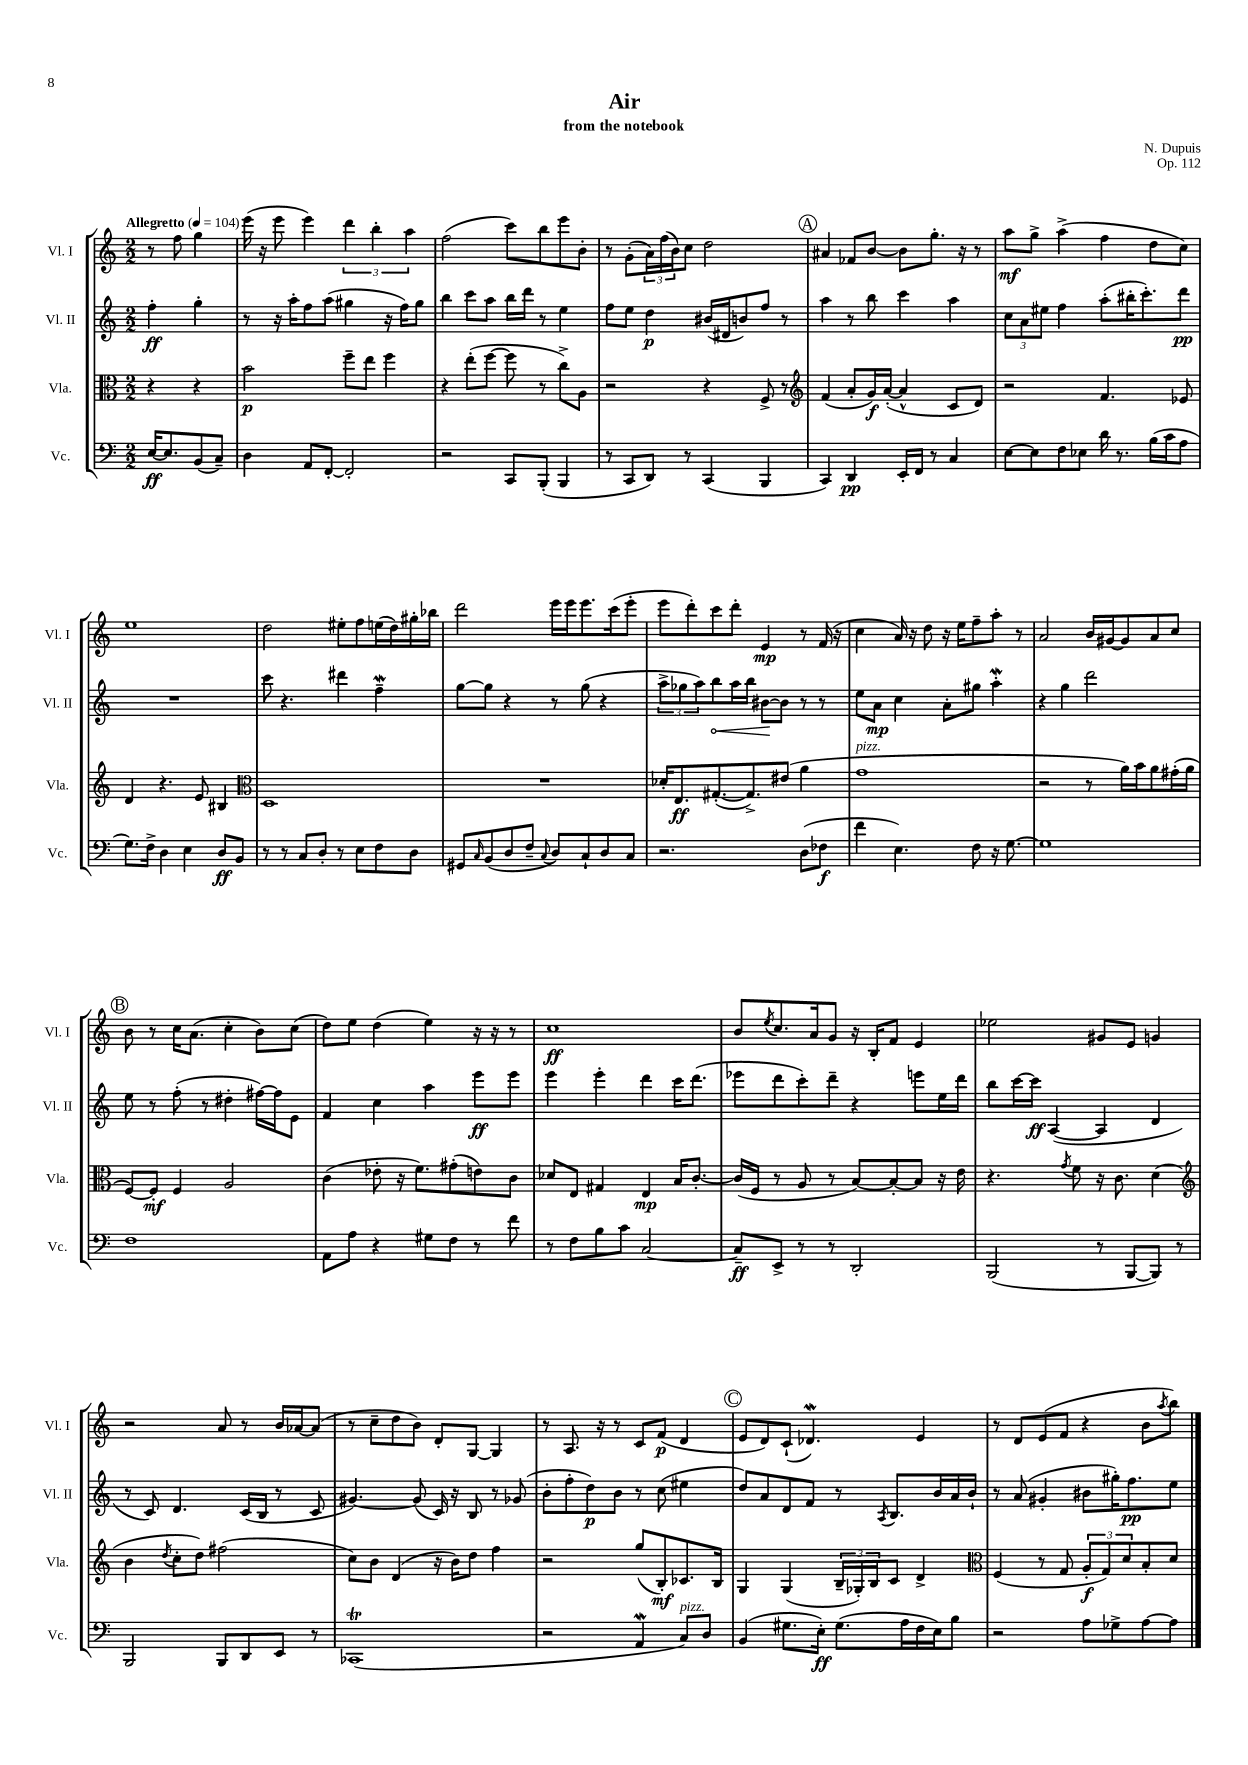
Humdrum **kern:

**kern	**dynam	**kern	**dynam	**kern	**dynam	**kern	**dynam
*part4	*part4	*part3	*part3	*part2	*part2	*part1	*part1
*staff4	*staff4	*staff3	*staff3	*staff2	*staff2	*staff1	*staff1
*I"Vc.	*	*I"Vla.	*	*I"Vl. II	*	*I"Vl. I	*
*I'Vc.	*	*I'Vla.	*	*I'Vl. II	*	*I'Vl. I	*
*clefF4	*	*clefC3	*	*clefG2	*	*clefG2	*
*k[]	*	*k[]	*	*k[]	*	*k[]	*
*M2/2	*	*M2/2	*	*M2/2	*	*M2/2	*
*MM104	*	*MM104	*	*MM104	*	*MM104	*
=	=	=	=	=	=	=	=
!	!	!	!	!	!	!LO:TX:a:B:t=Allegretto	!
[16E/KL	ff	4r	.	4ff'\	ff	8r	.
8.E/]	.	.	.	.	.	.	.
.	.	.	.	.	.	8ff\	.
(8BB/	.	4r	.	4gg'\	.	4gg\	.
8C~/J)	.	.	.	.	.	.	.
=1	=1	=1	=1	=1	=1	=1	=1
4D\	.	2b\	p	8r	.	(16eee\	.
.	.	.	.	.	.	16r	.
.	.	.	.	16r	.	8eee\	.
.	.	.	.	16aa'\KL	.	.	.
8AA/L	.	.	.	8ff\	.	4eee\)	.
[8FF'/J	.	.	.	(8aa\J	.	.	.
2FF'/]	.	8ff~\L	.	4gg#X\	.	6ddd\	.
.	.	8ee\J	.	.	.	.	.
.	.	.	.	.	.	6bb'\	.
.	.	4ff\	.	16r	.	.	.
.	.	.	.	16ff\KL)	.	.	.
.	.	.	.	.	.	6aa\	.
.	.	.	.	8gg#\J	.	.	.
=2	=2	=2	=2	=2	=2	=2	=2
2r	.	4r	.	4bb\	.	(2ff\	.
.	.	(8ee'\L	.	8ccc\L	.	.	.
.	.	[8ff\J	.	8aa\J	.	.	.
8CC/L	.	8ff\]	.	16bb\LL	.	8ccc\L)	.
.	.	.	.	16ddd\JJ	.	.	.
(8BBB'/J	.	8r	.	8r	.	8bb\	.
4BBB/	.	8cc^\L)	.	4ee\	.	8eee\	.
.	.	8A\J	.	.	.	8b'\J	.
=3	=3	=3	=3	=3	=3	=3	=3
8r	.	2r	.	8ff\L	.	8r	.
8CC/L	.	.	.	8ee\J	.	(8g'\L	.
8DD/J)	.	.	.	4dd\	p	24a\L)	.
.	.	.	.	.	.	(24ff\	.
.	.	.	.	.	.	24b\J)	.
8r	.	.	.	.	.	8cc\J	.
(4CC/	.	4r	.	(16b#X/LL	.	2dd\	.
.	.	.	.	16d#X/J	.	.	.
.	.	.	.	8bn/)	.	.	.
4BBB/	.	8F^/	.	8ff/J	.	.	.
.	.	8r	.	8r	.	.	.
!!LO:REH:place=s1:t=A
=4	=4	=4	=4	=4	=4	=4	=4
*	*	*clefG2	*	*	*	*	*
4CC/)	.	(4f/	.	4aa\	.	4a#X/	.
4DD/	pp	8a'/L	.	8r	.	8f-X/L	.
.	.	16g/L)	f	8bb\	.	[8b/J	.
.	.	([16a'/JJ	.	.	.	.	.
16EE'/LL	.	4a^^/]	.	4ccc\	.	8b\L]	.
16FF/JJ	.	.	.	.	.	.	.
8r	.	.	.	.	.	8.gg'\J	.
4C/	.	8c/L	.	4aa\	.	.	.
.	.	.	.	.	.	16r	.
.	.	8d/J)	.	.	.	8r	.
=5	=5	=5	=5	=5	=5	=5	=5
[8E\L	.	2r	.	12cc\L	.	8aa\L	mf
.	.	.	.	12a\	.	.	.
8E\]	.	.	.	.	.	8gg^\J	.
.	.	.	.	12ee#X\J	.	.	.
8F\	.	.	.	4ff\	.	(4aa^\	.
8E-X\J	.	.	.	.	.	.	.
16d\	.	4.f/	.	(8aa'\L	.	4ff\	.
8.r	.	.	.	.	.	.	.
.	.	.	.	16bb#X'\K	.	.	.
.	.	.	.	8.ccc'\)	.	.	.
(16B\LL	.	.	.	.	.	8dd\L	.
16c\J	.	.	.	.	.	.	.
8A\J	.	8e-X/	.	8ddd\J	pp	8cc\J)	.
!!LO:LB:g=z
=6	=6	=6	=6	=6	=6	=6	=6
8.G\L)	.	4d/	.	1r	.	1ee	.
16F^\Jk	.	.	.	.	.	.	.
4D\	.	4.r	.	.	.	.	.
4E\	.	.	.	.	.	.	.
.	.	8e/	.	.	.	.	.
8D/L	ff	4B#X/	.	.	.	.	.
8BB/J	.	.	.	.	.	.	.
=7	=7	=7	=7	=7	=7	=7	=7
*	*	*clefC3	*	*	*	*	*
8r	.	1D	.	8ccc\	.	2dd\	.
8r	.	.	.	4.r	.	.	.
8C/L	.	.	.	.	.	.	.
8D'/J	.	.	.	.	.	.	.
8r	.	.	.	4ddd#X\	.	8ee#X'\L	.
8E\L	.	.	.	.	.	8ff\	.
8F\	.	.	.	4ffw~\	.	(16een\L	.
.	.	.	.	.	.	16dd\)	.
8D\J	.	.	.	.	.	16gg#X'\	.
.	.	.	.	.	.	16bb-X\JJ	.
=8	=8	=8	=8	=8	=8	=8	=8
8GG#X/L	.	1r	.	[8gg\L	.	2ddd\	.
16qqC/	.	.	.	.	.	.	.
(8BB/	.	.	.	8gg\J]	.	.	.
8D/	.	.	.	4r	.	.	.
8F~/J	.	.	.	.	.	.	.
8qqC/	.	.	.	.	.	.	.
8D/L)	.	.	.	8r	.	16eee\LL	.
.	.	.	.	.	.	16eee\J	.
8C`/	.	.	.	(8gg\	.	8.eee\	.
8D/	.	.	.	4r	.	.	.
.	.	.	.	.	.	(16ccc\k	.
8C/J	.	.	.	.	.	8eee'\J	.
=9	=9	=9	=9	=9	=9	=9	=9
2.r	.	16d-X'/KL	.	12aa^\L	.	8eee\L	.
.	.	8.E/	ff	.	.	.	.
.	.	.	.	12gg-X\	.	.	.
.	.	.	.	.	.	8ddd'\)	.
.	.	.	.	12aa\)	.	.	.
!	!	!	!	!	!LO:HP:b	!	!
.	.	([8.G#X'/	.	8bb\	<	8ccc\	.
.	.	.	.	16aa\L	.	8ddd'\J	.
.	.	8.G#^/])	.	16bb\JJ	.	.	.
.	.	.	.	[8b#X\L	.	4e/	mp
.	.	(8e#X/J	.	8b#\J]	[	.	.
(8D\L	.	4a\	.	8r	.	8r	.
8F-X\J	f	.	.	8r	.	(16f/	.
.	.	.	.	.	.	16r	.
=10	=10	=10	=10	=10	=10	=10	=10
!	!	!LO:TX:a:i:t=pizz.	!	!	!	!	!
4f\	.	1g	.	8ee\L	.	4cc\	.
.	.	.	.	8a\J	mp	.	.
4.E\)	.	.	.	4cc\	.	16a/)	.
.	.	.	.	.	.	16r	.
.	.	.	.	.	.	8dd\	.
.	.	.	.	8a'\L	.	16r	.
.	.	.	.	.	.	16ee\KL	.
8F\	.	.	.	8gg#X\J	.	8ff~\	.
16r	.	.	.	4aaW'\	.	8aa'\J	.
[8.G\	.	.	.	.	.	.	.
.	.	.	.	.	.	8r	.
=11	=11	=11	=11	=11	=11	=11	=11
1G]	.	2r	.	4r	.	2a/	.
.	.	.	.	4gg\	.	.	.
.	.	8r	.	2ddd\	.	16b/LL	.
.	.	.	.	.	.	[16g#X/J	.
.	.	16a\LL)	.	.	.	8g#/]	.
.	.	16b\J	.	.	.	.	.
.	.	8a\	.	.	.	8a/	.
.	.	(16g#X'\L	.	.	.	8cc/J	.
.	.	16a\JJ	.	.	.	.	.
!!LO:LB:g=z
!!LO:REH:place=s1:t=B
=12	=12	=12	=12	=12	=12	=12	=12
1F	.	[8F/L)	.	8ee\	.	8b\	.
.	.	8F'/J]	mf	8r	.	8r	.
.	.	4F/	.	(8ff'\	.	16cc\KL	.
.	.	.	.	.	.	(8.a\J	.
.	.	.	.	8r	.	.	.
.	.	2A/	.	4dd#X'\	.	4cc'\	.
.	.	.	.	[16ff#X\LL)	.	8b\L)	.
.	.	.	.	16ff#\J]	.	.	.
.	.	.	.	8e\J	.	(8cc\J	.
=13	=13	=13	=13	=13	=13	=13	=13
8AA\L	.	(4c\	.	4f/	.	8dd\L)	.
8A\J	.	.	.	.	.	8ee\J	.
4r	.	8e-X'\	.	4cc\	.	(4dd\	.
.	.	16r	.	.	.	.	.
.	.	8.f\L)	.	.	.	.	.
8G#X\L	.	.	.	4aa\	.	4ee\)	.
8F\J	.	(8g#X'\	.	.	.	.	.
8r	.	8en\)	.	8eee\L	ff	16r	.
.	.	.	.	.	.	16r	.
8f\	.	8c\J	.	8eee\J	.	8r	.
=14	=14	=14	=14	=14	=14	=14	=14
8r	.	8d-X/L	.	4eee\	.	1cc	ff
8F\L	.	8E/J	.	.	.	.	.
8B\	.	4G#X/	.	4eee'\	.	.	.
8c\J	.	.	.	.	.	.	.
[2C/	.	4E/	mp	4ddd\	.	.	.
.	.	16B/KL	.	16ccc\KL	.	.	.
.	.	[8.c'/J	.	(8.ddd\J	.	.	.
=15	=15	=15	=15	=15	=15	=15	=15
8C~/L]	ff	(16c/LL]	.	8eee-X\L	.	8b/L	.
.	.	16F/JJ	.	.	.	.	.
.	.	.	.	.	.	8qee/	.
8EE^/J	.	8r	.	8ddd\	.	8.cc/	.
8r	.	8A/	.	8ccc'\)	.	.	.
.	.	.	.	.	.	16a/k	.
8r	.	8r	.	8ddd~\J	.	8g/J	.
2DD'/	.	[8B/L)	.	4r	.	16r	.
.	.	.	.	.	.	16B'/KL	.
.	.	8B'/_	.	.	.	8f/J	.
.	.	8B/J]	.	8eeen\L	.	4e/	.
.	.	16r	.	16ee\L	.	.	.
.	.	16e\	.	16ddd\JJ	.	.	.
=16	=16	=16	=16	=16	=16	=16	=16
(2BBB/	.	4.r	.	8bb\L	.	2ee-X\	.
.	.	.	.	[16ccc\L	.	.	.
.	.	.	.	16ccc\JJ]	ff	.	.
.	.	.	.	([4A/	.	.	.
.	.	8qg/	.	.	.	.	.
.	.	8f\	.	.	.	.	.
8r	.	16r	.	4A/]	.	8g#X/L	.
.	.	8.c\	.	.	.	.	.
[8BBB/L	.	.	.	.	.	8e/J	.
8BBB/J])	.	(4d\	.	4d/	.	4gn/	.
8r	.	.	.	.	.	.	.
!!LO:LB:g=z
=17	=17	=17	=17	=17	=17	=17	=17
*	*	*clefG2	*	*	*	*	*
2BBB/	.	4b\	.	8r	.	2r	.
.	.	.	.	8c/)	.	.	.
.	.	8qdd/	.	.	.	.	.
.	.	8cc'\L	.	4.d/	.	.	.
.	.	8dd\J)	.	.	.	.	.
8BBB/L	.	(2ff#X\	.	.	.	8a/	.
8DD/	.	.	.	(16c/LL	.	8r	.
.	.	.	.	16B/JJ	.	.	.
8EE/J	.	.	.	8r	.	16b/LL	.
.	.	.	.	.	.	[16a-X/J	.
8r	.	.	.	8c/	.	(8a-/J]	.
=18	=18	=18	=18	=18	=18	=18	=18
(1CC-XT	.	8cc\L)	.	[4.g#X/)	.	8r	.
.	.	8b\J	.	.	.	8cc~\L	.
.	.	(4d/	.	.	.	8dd\	.
.	.	.	.	(8g#/]	.	8b\J)	.
.	.	16r	.	16c/)	.	8d'/L	.
.	.	16b\KL)	.	16r	.	.	.
.	.	8dd\J	.	8B/	.	[8G/J	.
.	.	4ff\	.	8r	.	4G/]	.
.	.	.	.	(8g-X/	.	.	.
=19	=19	=19	=19	=19	=19	=19	=19
2r	.	2r	.	8b'\L	.	8r	.
.	.	.	.	8ff'\	.	8.A/	.
.	.	.	.	8dd\)	p	.	.
.	.	.	.	.	.	16r	.
.	.	.	.	8b\J	.	8r	.
4AAW/	.	(8gg/L	.	8r	.	8c/L	.
.	.	8B'/)	mf	(8cc\	.	(8f/J	p
!LO:TX:a:i:t=pizz.	!	!	!	!	!	!	!
8C/L)	.	8.c-X/	.	4ee#X\	.	4d/	.
8D/J	.	.	.	.	.	.	.
.	.	16B/Jk	.	.	.	.	.
!!LO:REH:place=s1:t=C
=20	=20	=20	=20	=20	=20	=20	=20
(4BB/	.	4G/	.	8dd/L)	.	8e/L	.
.	.	.	.	8a/	.	8d/)	.
8.G#X\L	.	(4G/	.	8d/	.	(8c`/J	.
.	.	.	.	8f/J	.	4.d-Xw/)	.
16E'\Jk)	ff	.	.	.	.	.	.
(8.G#\L	.	24B~/LL	.	8r	.	.	.
.	.	24G-X'/)	.	.	.	.	.
.	.	24B/J	.	.	.	.	.
.	.	.	.	8qA/	.	.	.
.	.	8c/J	.	8.B/L	.	.	.
16A\L	.	.	.	.	.	.	.
16F\	.	4d^/	.	.	.	4e/	.
16E\J)	.	.	.	16b/L	.	.	.
8B\J	.	.	.	16a/	.	.	.
.	.	.	.	16b`/JJ	.	.	.
=21	=21	=21	=21	=21	=21	=21	=21
*	*	*clefC3	*	*	*	*	*
2r	.	(4F/	.	8r	.	8r	.
.	.	.	.	(8a/	.	8d/L	.
.	.	8r	.	4g#X'/	.	(8e/	.
.	.	8G/	.	.	.	8f/J	.
8A\L	.	12A'/L	f	8b#X\L	.	4r	.
.	.	12G/)	.	.	.	.	.
8G-X^\	.	.	.	16gg#X'\K)	.	.	.
.	.	12d/	.	.	.	.	.
.	.	.	.	8.ff\	pp	.	.
[8A\	.	8B'/	.	.	.	8b\L	.
.	.	.	.	.	.	8qaa/	.
8A\J]	.	8d/J	.	8ee\J	.	8bb\J)	.
==	==	==	==	==	==	==	==
*-	*-	*-	*-	*-	*-	*-	*-
